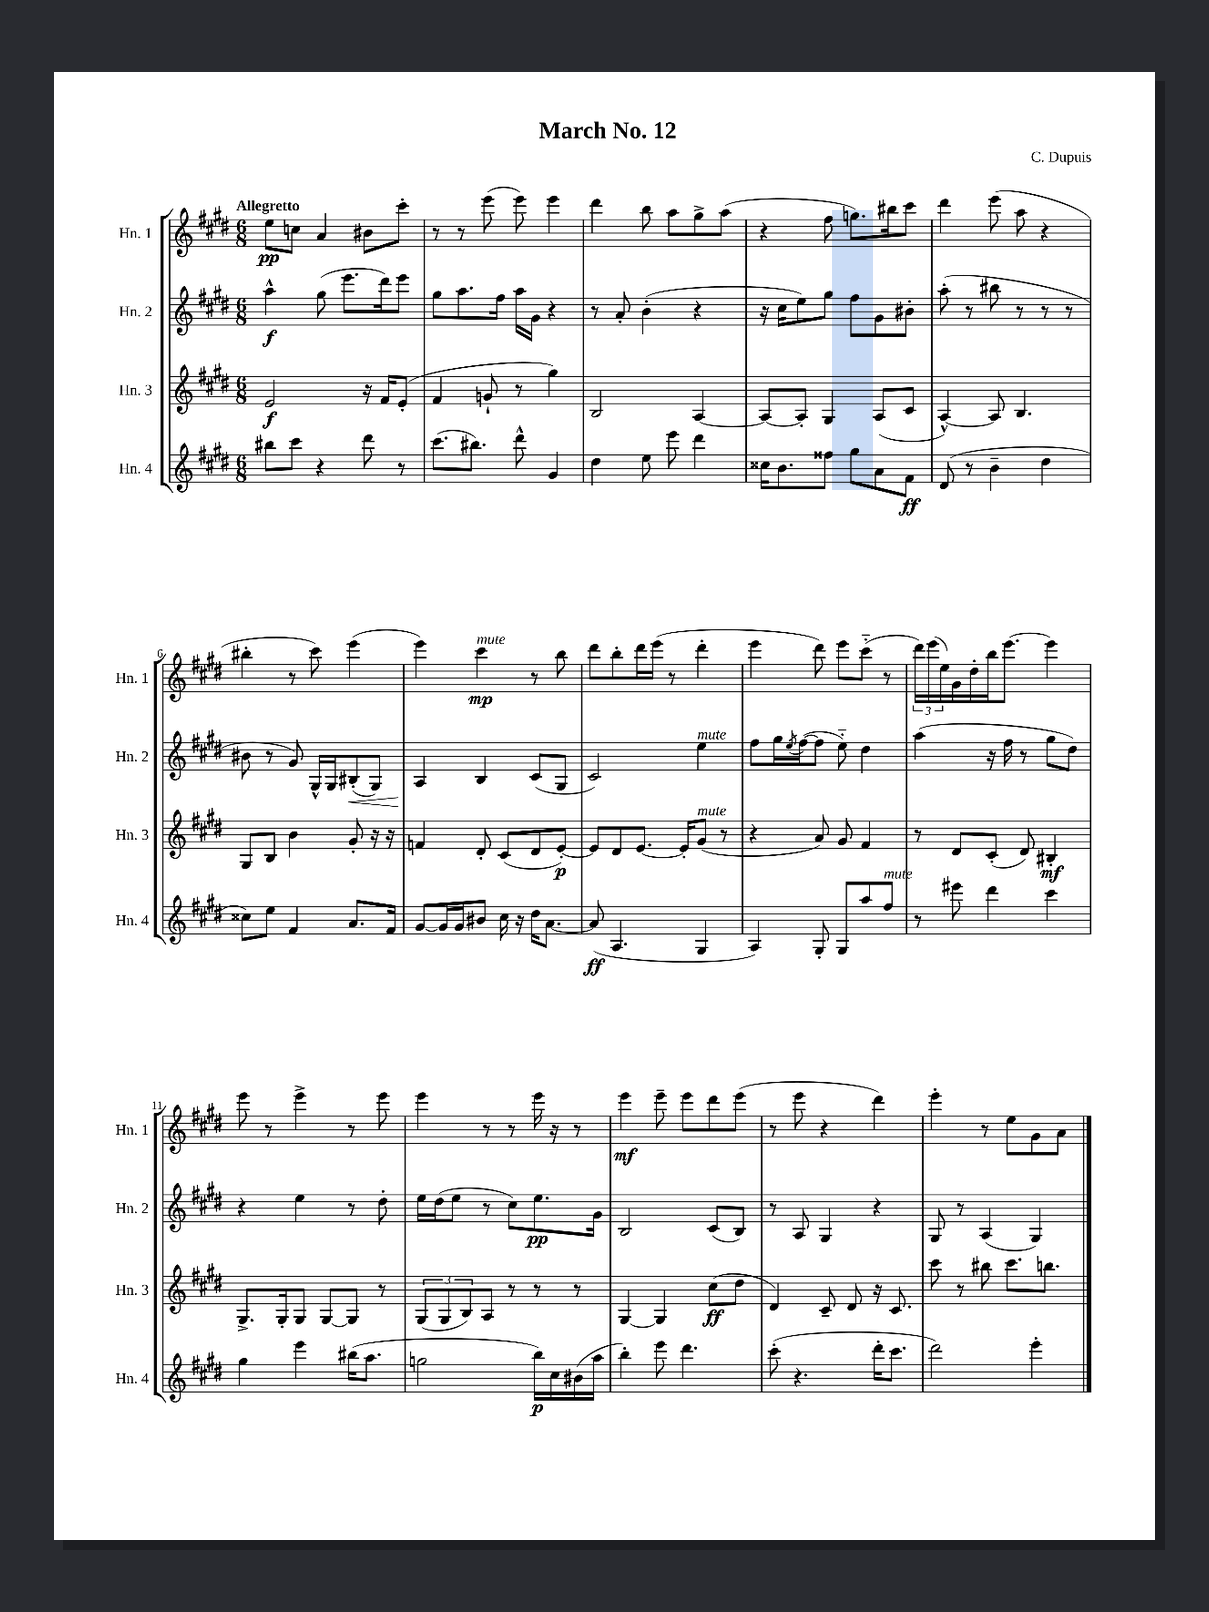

**kern	**kern	**kern	**kern
*staff4	*staff3	*staff2	*staff1
*clefG2	*clefG2	*clefG2	*clefG2
*k[f#c#g#d#]	*k[f#c#g#d#]	*k[f#c#g#d#]	*k[f#c#g#d#]
*M6/8	*M6/8	*M6/8	*M6/8
8bb#\L	2e/	4aa^^\	8ee\L
8ccc#\J	.	.	8cc\J
4r	.	(8gg#\	4a/
.	.	8.eee\L	.
8ddd#\	16r	.	8b#\L
.	16f#/LK	16ddd#\k)	.
8r	(8e'/J	8eee\J	8ccc#'\J
=	=	=	=
(8.ccc#\L	4f#/	8gg#\L	8r
.	.	8.aa\	8r
8.bb#\J)	.	.	.
.	8g`/	.	(8eee\
.	.	16ff#\Jk	.
8ddd#^^\	8r	16aa\LL	8eee\)
.	.	16g#\JJ	.
4g#/	4gg#\)	4r	4eee\
=	=	=	=
4dd#\	2B/	8r	4ddd#\
.	.	8a'/	.
8ee\	.	(4b'\	8bb\
8eee\	.	.	8aa\L
4ddd#\	[4A/	4r	8gg#^\
.	.	.	(8aa\J
=	=	=	=
16cc##\LK	8A/_L	16r	4r
8.b\	.	16cc#\LK	.
.	8A'/]J	8ee\)	.
8ff##\J	4G#/	8gg#\J	8ff#\
8gg#\L	.	8ff#\L	8.gg\L)
8a\	(8A/L	8g#\	.
.	.	.	16bb#\k
8f#\J	8c#/J	8b#'\J	8ccc#\J
=	=	=	=
(8d#/	[4A^^/)	(8aa'\	4ddd#\
8r	.	8r	.
4b~\	8A/]	8bb#\	(8eee\
.	4.B/	8r	8aa\
4dd#\	.	8r	4r
.	.	8r	.
=	=	=	=
8cc##\L)	8G#/L	8b#\	4bb#'\
8ee\J	8B/J	8r	.
4f#/	4b\	8g#/)	8r
.	.	16G#^^/LL	8ccc#\)
.	.	16G#/J	.
8.a/L	8g#'/	(8B#'/	(4eee\
.	16r	8G#/J)	.
16f#/Jk	16r	.	.
=	=	=	=
[8g#/L	4f/	4A/	4eee\)
16g#/]L	.	.	.
16g#/J	.	.	.
8b#/J	8d#'/	4B/	4ccc#\
16cc#\	(8c#/L	.	.
16r	.	.	.
16dd#\LK	8d#/	(8c#/L	8r
[8.a\J	.	.	.
.	[8e'/J)	8G#/J	8bb\
=	=	=	=
(8a/]	8e/]L	2c#/)	8ddd#\L
4.A/	8d#/	.	8bb'\
.	[8.e/J	.	16ddd#\L
.	.	.	(16eee\JJ
.	.	.	8r
.	16e'/]LK	.	.
4G#/	(8g#/J	4ee\	4ddd#'\
.	8r	.	.
=	=	=	=
4A/)	4r	8ff#\L	4eee\
.	.	16gg#\L	.
.	.	8qee/	.
.	.	([16ff#\J	.
8G#'/	8a/)	8ff#\]J	8ddd#\)
8G#/L	8g#/	8ee'~\)	8eee\L
8aa/	4f#/	4dd#\	(8ccc#'~\J
8ff#/J	.	.	8r
=	=	=	=
8r	8r	(4aa\	24ddd#\LL)
.	.	.	(24eee\
.	.	.	24ee\)
8eee#\	8d#/L	.	16g#\
.	.	.	16dd#'\
4ddd#\	(8c#'/J	16r	16bb\J
.	.	16ff#\	[8.eee\J
.	8d#/)	8r	.
4ccc#\	4B#'/	8gg#\L	4eee\]
.	.	8dd#\J)	.
=	=	=	=
4gg#\	8.G#^/L	4r	8eee\
.	.	.	8r
.	16G#'/k	.	.
4eee\	8G#/J	4ee\	4eee^\
.	[8G#/L	.	.
(16bb#\LK	8G#/]J	8r	8r
8.aa\J	.	.	.
.	8r	8dd#'\	8eee\
=	=	=	=
2gg\	(12G#/L	16ee\LL	4eee\
.	.	(16dd#\J	.
.	12G#/	.	.
.	.	8ee\J	.
.	12B/)	.	.
.	8A/J	8r	8r
.	8r	8cc#\L)	8r
16bb\LL)	8r	8.ee\	16eee\
16cc#\	.	.	16r
(16b#\	8r	.	8r
16aa\JJ	.	16g#\Jk	.
=	=	=	=
4bb'\)	[4G#/	2B/	4eee\
8eee\	4G#/]	.	8eee~\
4.ddd#\	.	.	8eee\L
.	(8cc#\L	(8c#/L	8ddd#\
.	8dd#\J	8B/J)	(8eee\J
=	=	=	=
(8ccc#'\	4d#/)	8r	8r
4.r	.	8A/	8eee\
.	8c#~/	4G#/	4r
.	8d#/	.	.
16ddd#'\LK	16r	4r	4ddd#\)
8.ccc#\J	8.c#/	.	.
=	=	=	=
2ddd#\)	8ccc#\	8G#/	4eee'\
.	8r	8r	.
.	8bb#\	(4A/	8r
.	8.ccc#\L	.	8ee\L
4eee'\	.	4G#/)	8g#\
.	8.bb\J	.	.
.	.	.	8a\J
==	==	==	==
*-	*-	*-	*-
